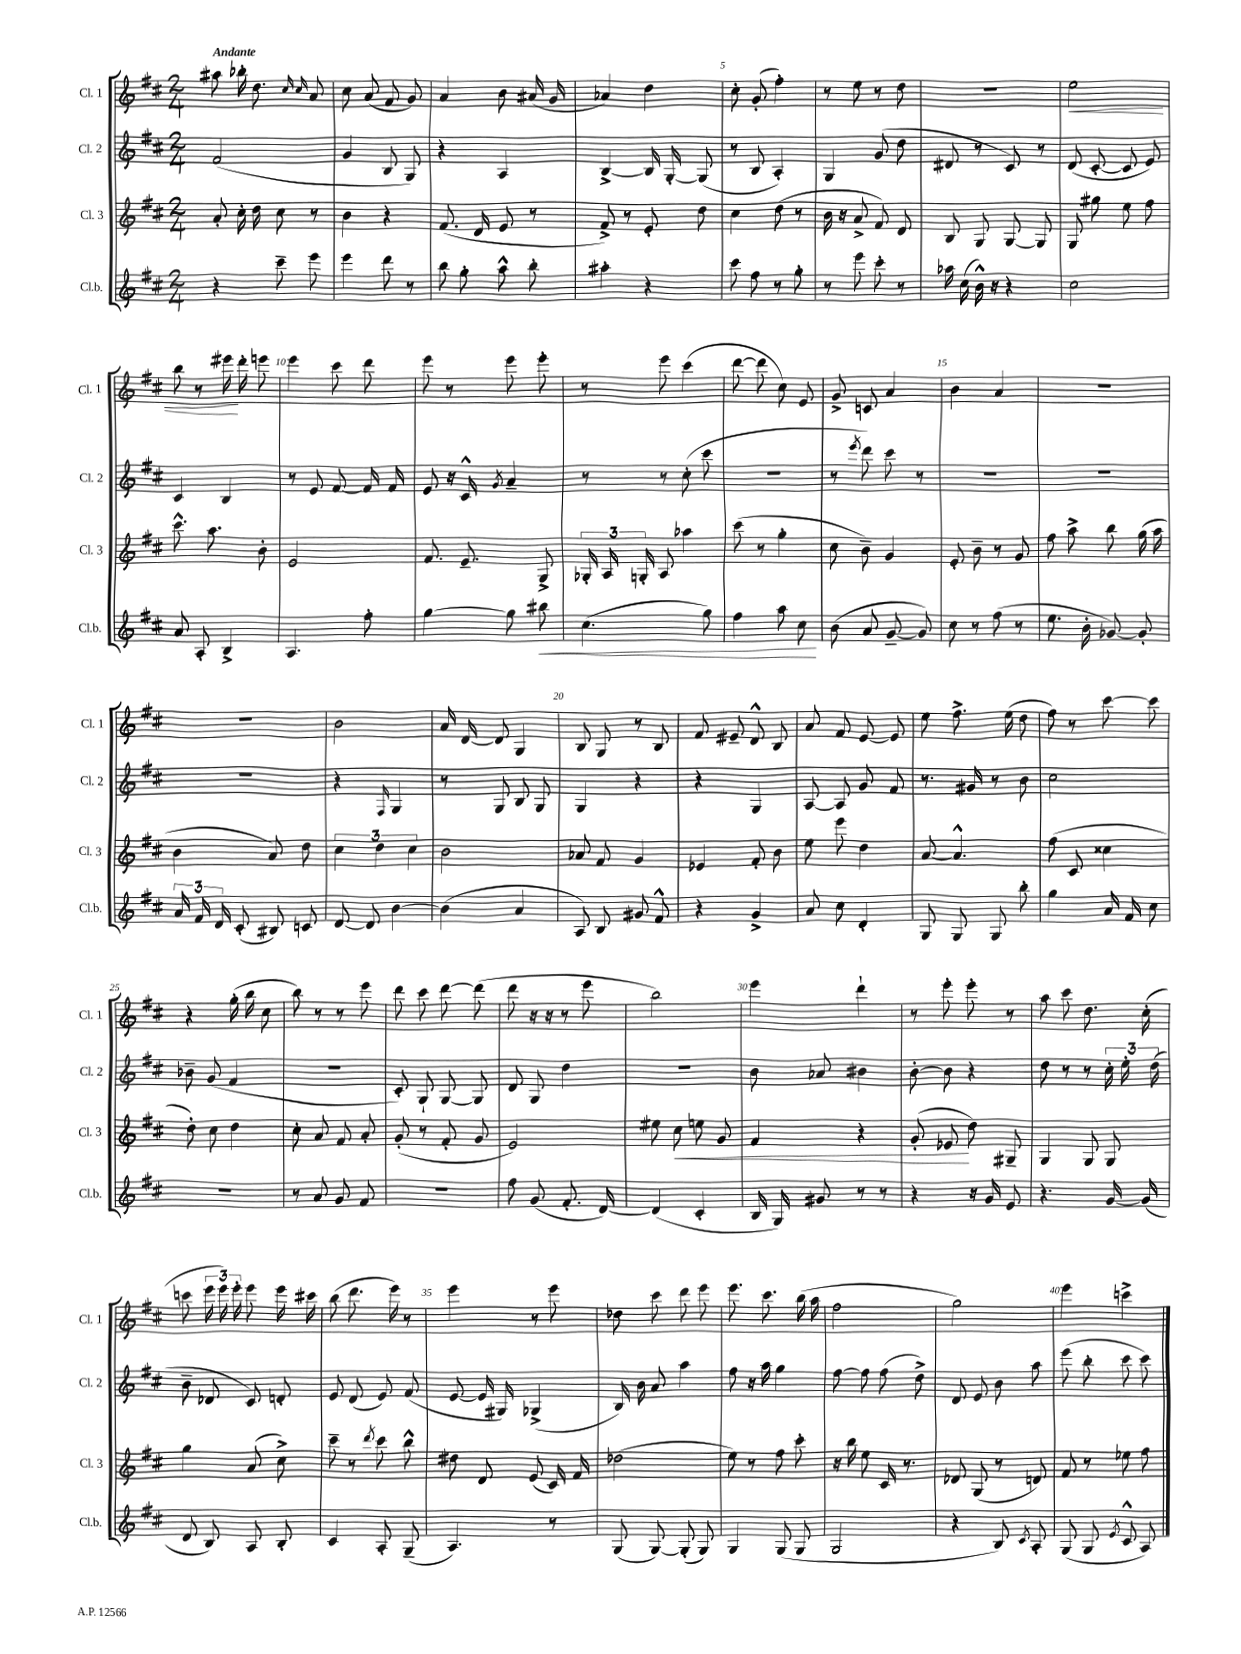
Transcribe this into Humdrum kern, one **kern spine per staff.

**kern	**kern	**kern	**kern
*staff4	*staff3	*staff2	*staff1
*clefG2	*clefG2	*clefG2	*clefG2
*k[f#c#]	*k[f#c#]	*k[f#c#]	*k[f#c#]
*M2/4	*M2/4	*M2/4	*M2/4
4r	8a'/	(2f#/	8aa#\
.	16cc#'\	.	16bb-'\
.	16dd\	.	8.dd\
8ccc#~\	8cc#\	.	.
.	.	.	16qqcc#/
.	.	.	16qqcc#/
8eee\	8r	.	8a/
=	=	=	=
4eee\	4b\	4g/	8cc#\
.	.	.	(8a/
8ddd\	4r	8B/	8f#/
8r	.	8G/)	8g/)
=	=	=	=
8bb\	(8.f#/	4r	4a/
8gg'\	.	.	.
.	16d/	.	.
8aa^^\	8e/	4A/	8b\
8bb'\	8r	.	(16a#/
.	.	.	16g/
=	=	=	=
4aa#'\	8f#^/)	[4B^/	4a-/)
.	8r	.	.
4r	8e'/	16B/]	4dd\
.	.	[16G'/	.
.	8dd\	(8G/]	.
=	=	=	=
8ccc#\	4cc#\	8r	8cc#'\
8ff#\	.	8B/	(8g'/
8r	(8dd\	4A'/)	4ff#'\)
8gg'\	8r	.	.
=	=	=	=
8r	16b\	4G/	8r
.	16r	.	.
8eee\	8a^/	.	8ee\
8ccc#'\	8f#/)	(8g/	8r
8r	8d/	8dd\	8dd\
=	=	=	=
16aa-\	8B/	8d#/	2r
(16cc#\	.	.	.
16b^^\)	8G/	8r	.
16r	.	.	.
4r	[8G/	8c#/)	.
.	8G/]	8r	.
=	=	=	=
2cc#\	8G/	(8d/	2ee\
.	8gg#\	[8c#'/	.
.	8ee\	8c#/]	.
.	8ff#\	8e/)	.
=	=	=	=
8a/	8.ccc#^^\	4c#/	8bb\
8A'/	.	.	8r
.	8.aa\	.	.
4B^/	.	4B/	16eee#\
.	.	.	16ddd'\
.	8b'\	.	8eee\
=	=	=	=
4.A/	2e/	8r	4eee\
.	.	8e/	.
.	.	[8f#/	8ccc#\
8ff#'\	.	16f#/]	8ddd\
.	.	16f#/	.
=	=	=	=
[4gg\	8.f#/	8e/	8eee\
.	.	16r	8r
.	8.e~/	16c#^^/	.
.	.	8qg/	.
8gg\]	.	4a~/	8eee\
8bb#\	8G^/	.	8eee'\
=	=	=	=
(4.cc#\	24G-'/	8r	8r
.	24A/	.	.
.	24G'/	.	.
.	8A/	8r	8eee\
.	4aa-\	(8cc#'\	(4ccc#\
8gg\)	.	8ccc#\	.
=	=	=	=
4ff#\	(8ccc#\	2r	[8ddd\
.	8r	.	8ddd\]
8aa\	4gg'\	.	8cc#\)
8cc#\	.	.	8e/
=	=	=	=
(8b\	8cc#\	8r	8g^/
.	.	8qeee/	.
8a/	8b~\)	8ddd\)	8c/
[8g~/	4g/	8ccc#\	4a/
8g/])	.	8r	.
=	=	=	=
8cc#\	8e'/	2r	4b\
8r	8b~\	.	.
(8ff#\	8r	.	4a/
8r	8g/	.	.
=	=	=	=
8.ee\	8ff#\	2r	2r
.	8aa^\	.	.
16b'\	.	.	.
[8g-/)	8bb\	.	.
8g-'/]	(16gg\	.	.
.	16aa\	.	.
=	=	=	=
24a/	4b\	2r	2r
24f#/	.	.	.
24d/	.	.	.
(8c#'/	.	.	.
8B#/)	8a/)	.	.
8c/	8dd\	.	.
=	=	=	=
[8d/	6cc#\	4r	2b\
8d/]	.	.	.
.	6dd\	.	.
.	.	16qqF#/	.
[4b\	.	4G/	.
.	6cc#\	.	.
=	=	=	=
(4b\]	2b\	8r	16a/
.	.	.	[16d/
.	.	8G/	8d/]
4a/	.	8B/	4G/
.	.	8G/	.
=	=	=	=
8A/)	8a-/	4G/	8B/
8B/	8f#/	.	8G/
8g#/	4g/	4r	8r
8f#^^/	.	.	8B/
=	=	=	=
4r	4e-/	4r	8f#/
.	.	.	8e#~/
4g^/	8f#'/	4G/	8d^^/
.	8b\	.	8B/
=	=	=	=
8a/	8ee\	[8A/	8a/
8cc#\	8eee\	8A/]	8f#/
4d'/	4dd\	8g/	[8e/
.	.	8f#/	8e/]
=	=	=	=
8G/	[8a/	8.r	8ee\
8G/	4.a^^/]	.	8.ff#^\
.	.	16g#/	.
8G/	.	8r	.
.	.	.	(16ee\
8bb'\	.	8b\	8dd\
=	=	=	=
4gg\	(8ff#\	2cc#\	8ff#\)
.	8c#/	.	8r
16a/	4cc##\	.	[8ccc#\
16f#/	.	.	.
8cc#\	.	.	8ccc#\]
=	=	=	=
2r	8dd'\)	8b-~\	4r
.	8cc#\	(8g/	.
.	4dd\	4f#/	(16gg'\
.	.	.	16bb\
.	.	.	8cc#\
=	=	=	=
8r	8cc#'\	2r	8bb\)
8a/	8a/	.	8r
8g/	8f#/	.	8r
8f#/	8a'/	.	8eee\
=	=	=	=
2r	(8g'/	8c#'/)	8ddd\
.	8r	8G`/	8ccc#\
.	8f#'/	[8G/	[8ddd\
.	8g/	8G/]	(8ddd\]
=	=	=	=
8ff#\	2e/)	8d/	8ddd\
(8g/	.	8G/	16r
.	.	.	16r
8.f#'/	.	4dd\	8r
.	.	.	8eee\
[16d/)	.	.	.
=	=	=	=
(4d/]	8ee#\	2r	2bb\)
.	8cc#\	.	.
4c#'/	8ee\	.	.
.	8g/	.	.
=	=	=	=
16B/	4f#/	8b\	4eee\
16G/)	.	.	.
8g#/	.	8a-/	.
8r	4r	4b#\	4ddd`\
8r	.	.	.
=	=	=	=
4r	(8g'/	[8b'\	8r
.	8e-/	8b\]	8eee'\
16r	8dd\)	4r	8eee'\
16g/	.	.	.
8e/	8G#~/	.	8r
=	=	=	=
4.r	4G/	8dd\	8aa\
.	.	8r	8ccc#\
.	8G/	8r	8.dd\
[16g/	8G/	24cc#'\	.
.	.	24ee'\	.
(16g/]	.	.	(16cc#'\
.	.	(24dd\	.
=	=	=	=
8d/	4gg\	8b~\	8ccc\
8B/)	.	8d-/	24eee\
.	.	.	24eee\)
.	.	.	24eee'\
8A/	(8a/	8c#/)	8eee\
8B'/	8cc#^\)	8d'/	16eee\
.	.	.	16ccc#\
=	=	=	=
4c#/	8ccc#~\	8e/	(8bb\
.	8r	(8d/	8.ddd\
.	8qddd/	.	.
8A'/	8ccc#\	8e/)	.
.	.	.	16eee\)
(8G~/	8bb^^\	(8f#/	8r
=	=	=	=
4.A/)	8dd#\	[8e/	4eee\
.	8d/	16e/]	.
.	.	16G#/)	.
.	(8e/	(4G-^/	8r
8r	16c#/)	.	8eee\
.	16f#/	.	.
=	=	=	=
(8G/	(2dd-\	16B/)	8dd-\
.	.	16b\	.
[8G/)	.	8a/	8ccc#\
(8G'/]	.	4aa\	8ddd\
8G/)	.	.	8eee\
=	=	=	=
4G/	8ee\)	8ff#\	8.eee\
.	8r	16r	.
.	.	16aa\	8.ccc#\
(8G/	8ff#\	4gg\	.
8G/	8ccc#'\	.	(16bb\
.	.	.	16aa\
=	=	=	=
2G/	16r	[8ff#\	2ff#\
.	16bb\	.	.
.	8ee\	8ff#\]	.
.	16c#/	(8ff#\	.
.	8.r	.	.
.	.	8dd^\)	.
=	=	=	=
4r	8d-/	8d/	2gg\)
.	(8G/	8e/	.
8B/)	8r	8b\	.
8qc#/	.	.	.
8A'/	8d/)	8aa\	.
=	=	=	=
(8G/	8f#/	(8eee\	4eee\
8G/	8r	8bb'\	.
8qe/	.	.	.
8c#^^/	8ee-\	8ccc#\	4ccc^\
8A/)	8ff#\	8ccc#\)	.
==	==	==	==
*-	*-	*-	*-
